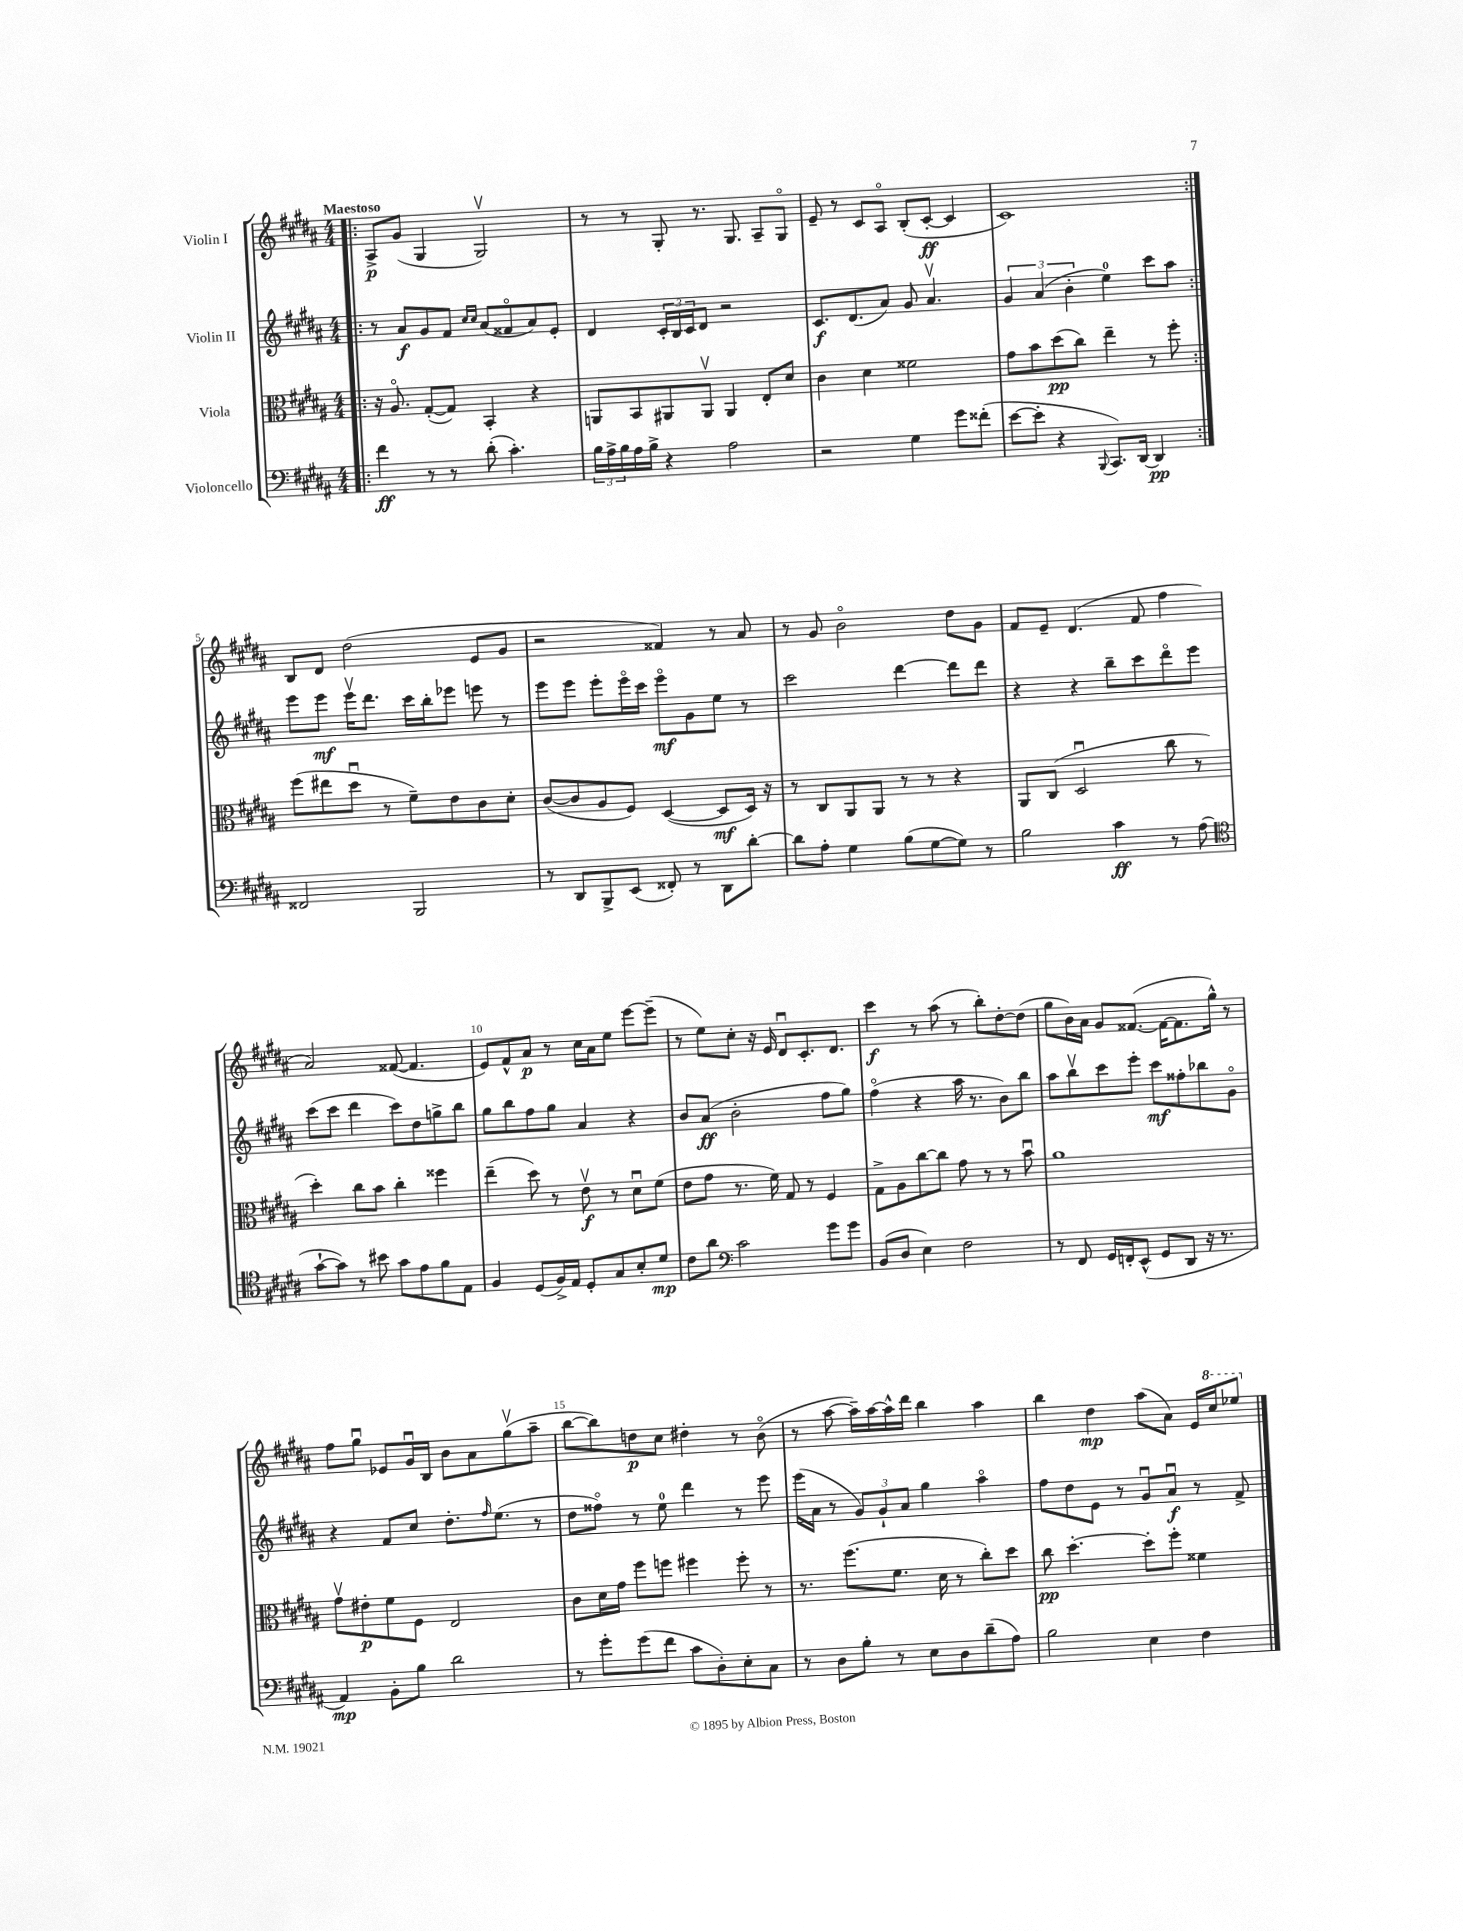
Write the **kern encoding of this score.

**kern	**kern	**kern	**kern
*staff4	*staff3	*staff2	*staff1
*clefF4	*clefC3	*clefG2	*clefG2
*k[f#c#g#d#a#]	*k[f#c#g#d#a#]	*k[f#c#g#d#a#]	*k[f#c#g#d#a#]
*M4/4	*M4/4	*M4/4	*M4/4
=!|:	=!|:	=!|:	=!|:
4f#	16r	8r	8A#^
.	8.A#o	.	.
.	.	8a#	(8g#
8r	([8G#'	8g#	4G#
8r	8G#])	8f#	.
.	.	16qqcc#	.
.	.	16qqcc#	.
(8d#'	4BB'	(8a#	2G#v)
4.c#')	.	8f##o	.
.	4r	8a#)	.
.	.	8e'	.
=	=	=	=
24B	8AA	4d#	8r
24A#^	.	.	.
24B	.	.	.
16A#	8BB	.	8r
16B^	.	.	.
4r	8AA#	24c#'	8G#'
.	.	24B	.
.	.	24c#	.
.	8AA#v	8d#	8.r
2A#	4AA#	2r	.
.	.	.	8.G#
.	8E'	.	8A#~
.	8d#	.	8G#o
=	=	=	=
2r	4c#	8.c#	8e~
.	.	.	8r
.	.	(8.d#	.
.	4d#	.	8c#
.	.	8a#)	8A#o
4G#	2f##	8g#	(8B'
.	.	4.a#v	[8c#'
8g#	.	.	4c#]
(8f##'	.	.	.
=	=	=	=
[8e	8g#	6g#	1c#)
8e']	8b	.	.
.	.	(6a#	.
4r	(8dd#	.	.
.	.	6b'	.
.	8cc#)	.	.
8qqBBB	.	.	.
8.CC#)	4ee~	4ee)	.
[16DD#	.	.	.
4DD#]	8r	8ccc#	.
.	8ff#'	8aa#	.
=:|!	=:|!	=:|!	=:|!
2FF##	(8ff#	8eee	8B
.	8ee#	8eee	8d#
.	8dd#u	16eeev	(2dd#
.	.	8.ddd#	.
.	8r	.	.
2BBB	8f#~)	16ccc#	.
.	.	16bb'	.
.	8e	8eee-	.
.	8c#	8eee	8e
.	8d#'	8r	8g#
=	=	=	=
8r	([8c#	8eee	2r
8DD#	8c#]	8eee	.
8BBB^	8A#	8eee'	.
(8EE	8F#)	16eeeo	.
.	.	16ccc#	.
8FF##')	([4D#	8eeeo	4f##)
8r	.	8g#	.
8DD#	8D#]	8ee	8r
[8d#'	16D#)	8r	8a#
.	16r	.	.
=	=	=	=
8d#]	8r	2ccc#	8r
8A#'	8C#	.	8g#
4G#	8AA#	.	2bo
.	8AA#	.	.
(8B	8r	[4ddd#	.
[8G#	8r	.	.
8G#])	4r	8ddd#]	8dd#
8r	.	8ddd#	8g#
=	=	=	=
2B	8AA#	4r	8f#
.	(8C#	.	8e~
.	2D#u	4r	(4.d#
4c#	.	8bb~	.
.	.	8ccc#	8f#
8r	8cc#	8ddd#o	4ff#
(8A#	8r	8eee	.
=	=	=	=
*clefC4	*	*	*
[8g#`	4dd#')	(8ccc#	2a#)
8g#])	.	8ccc#	.
8r	8cc#	4ddd#	.
8b#	8b	.	.
8g#	4cc#'	8ccc#)	([8f##
8e	.	8dd#	4.f##]
8f#	4ff##	8gg^	.
8E	.	8bb	.
=	=	=	=
4F#	(4ee~	8gg#	8e)
.	.	8bb	8f#^^
(8D#	8dd#)	8ff#	8a#
16F#^)	8r	8gg#	8r
16E	.	.	.
8D#'	8ev	4a#	16cc#
.	.	.	16a#
8G#	8r	.	8ee
8B'	8d#u	4r	[8eee
8d#	(8f#	.	(8eee~]
=	=	=	=
8c#	8e	8b	8r
8a#	8g#	(8a#	8ee)
*clefF4	*	*	*
2c#	8.r	2b'	8cc#'
.	.	.	16r
.	16f#)	.	16e
.	8G#	.	8d#u
.	8r	.	8.c#'
8g#	4F#	8ff#	.
.	.	.	8.d#
8g#	.	8gg#)	.
=	=	=	=
(8BB	8G#^	(4ff#o	4ccc#
8D#	8A#	.	.
4E)	[8cc#	4r	8r
.	8cc#]	.	(8aa#
2F#	8g#	16aa#	8r
.	.	8.r	.
.	8r	.	8bb')
.	8r	8b)	[8dd#'
.	8bu	8bb	(8dd#]
=	=	=	=
8r	1a#	8aa#	8gg#
8FF#	.	8bbv	16b)
.	.	.	16a#
16GG#	.	8ccc#	8g#
16FF'	.	.	.
(8EE^^	.	8eee'	([8.f##
8GG#	.	8ccc#	.
.	.	.	16f##_
8DD#	.	8ff##'	8.f##]
16r	.	8bb-	.
8.r	.	.	16gg#^^)
.	.	8g#o	8r
=	=	=	=
4AA#)	8g#v	4r	8ff#
.	8e#'	.	8gg#u
8BB'	8f#	8f#	8e-
8B	8F#	8cc#	16g#u
.	.	.	16B
2d#	2E	8.dd#'	8b
.	.	.	8a#
.	.	16qqff#	.
.	.	(8.ee	.
.	.	.	(8gg#v
.	.	8r	8aa#~
=	=	=	=
8r	8c#	8dd#	[8bb
8g#'	16d#	8ff##o)	8bb])
.	16g#	.	.
(8g#	8ff#	8r	8dd
8f#	8ff	8ee	8cc#
8c#	4ff#	4ddd#	4dd#'
8D#')	.	.	.
8E'	8ff#'	8r	8r
8C#	8r	8eee	(8bo
=	=	=	=
8r	8.r	(16eee	8r
.	.	16a#	.
8D#	.	8r	[8aa#
.	(8.ff#	.	.
8B'	.	12g#)	16aa#~])
.	.	.	[16aa#
.	.	12g#`	.
8r	8.f#	.	16aa#^^]
.	.	12a#	.
.	.	.	16ddd#
8E	.	4gg#	4bb
.	16d#	.	.
8D#	8r	.	.
(8d#~	8cc#')	4aa#o	4aa#
8A#)	8dd#	.	.
=	=	=	=
2B	8cc#	8ff#	4bb
.	[4.dd#'	8dd#	.
.	.	8e	4dd#
.	.	8r	.
4E	8dd#']	8g#u	(8aa#
.	8ff#'	8a#u	8a#)
4F#	4f##	8r	16e
.	.	.	16ccc#
.	.	8f#^	8eee-
==	==	==	==
*-	*-	*-	*-
